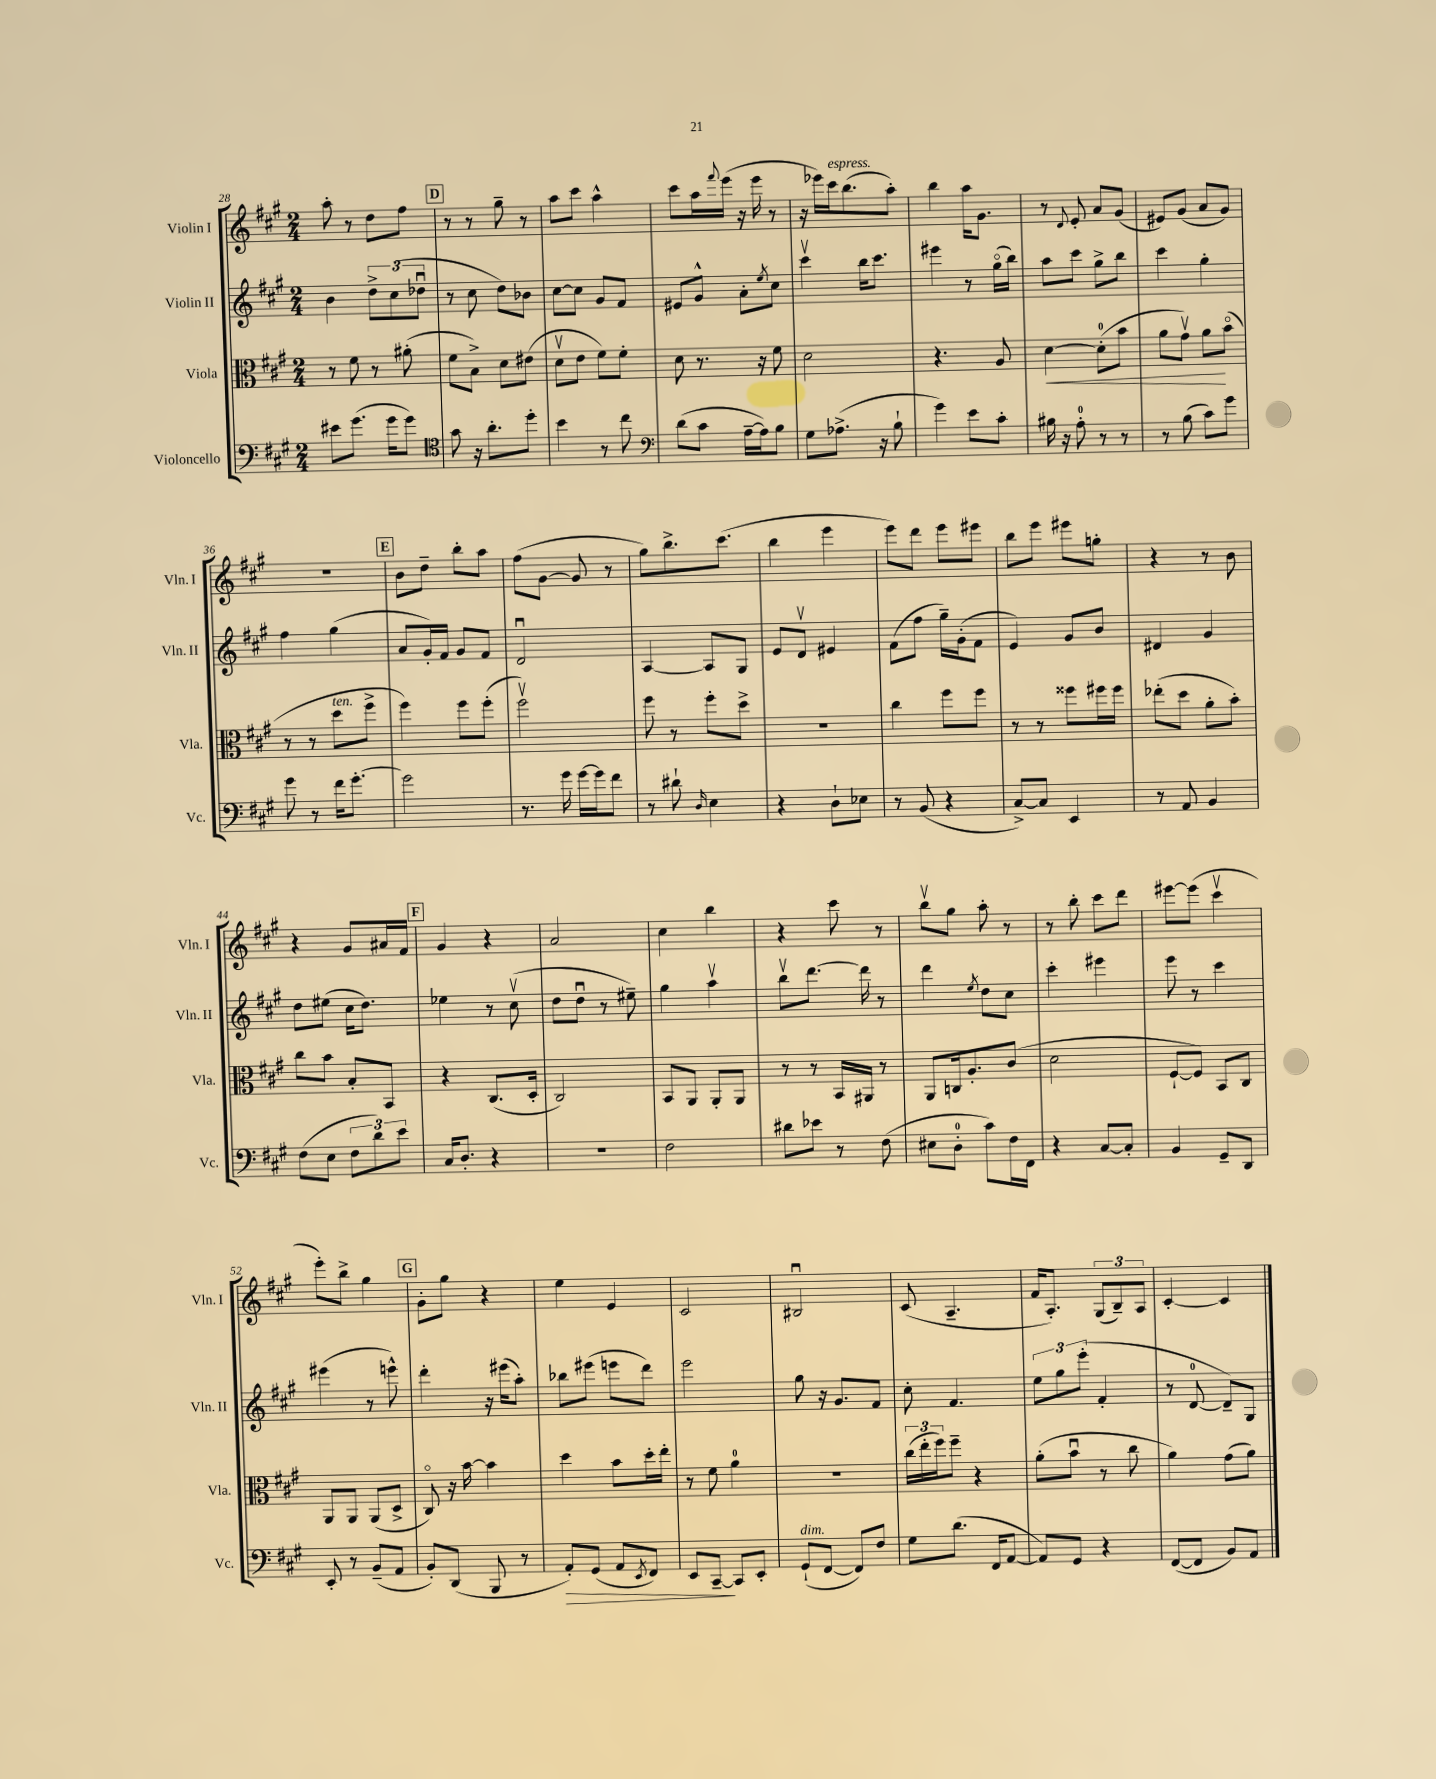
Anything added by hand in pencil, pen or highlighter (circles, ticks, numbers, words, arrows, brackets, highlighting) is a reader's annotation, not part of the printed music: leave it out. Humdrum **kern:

**kern	**kern	**kern	**kern
*staff4	*staff3	*staff2	*staff1
*clefF4	*clefC3	*clefG2	*clefG2
*k[f#c#g#]	*k[f#c#g#]	*k[f#c#g#]	*k[f#c#g#]
*M2/4	*M2/4	*M2/4	*M2/4
8e#\L	8r	4b\	8aa'\
(8.g#\J	8f#\	.	8r
.	8r	12dd^\L	8dd\L
16g#\LK	.	.	.
.	.	(12cc#\	.
8g#\J)	(8a#'\	.	8ff#\J
.	.	12dd-u\J	.
=	=	=	=
*clefC4	*	*	*
8g#\	8f#\L	8r	8r
16r	8B^\J)	8cc#\	8r
8.a'\L	.	.	.
.	8d\L	8dd\L)	8gg#~\
8dd'\J	(8e#\J	8b-\J	8r
=	=	=	=
4b\	8dv\L	[8cc#\L	8aa\L
.	8e\J	8cc#\]J	8ccc#\J
8r	8f#\L)	8g#/L	4aa^^\
8cc#\	8f#'\J	8f#/J	.
=	=	=	=
*clefF4	*	*	*
(8d\L	8d\	8e#/L	8ccc#\L
8c#\J	8.r	8g#^^/J	16aa\L
.	.	.	8qqfff#/
.	.	.	(16eee\JJ
[16A~\LL	.	8a'\L	16r
16A\]J)	16r	.	16eee\
.	.	8qee/	.
8B\J	8f#\	8cc#\J	8r
=	=	=	=
8G#\L	2d\	4ccc#v\	16r
.	.	.	16eee-\LL)
(8.A-^\J	.	.	16ccc#\J
.	.	.	(8.bb\
.	.	16bb\LK	.
16r	.	8.ccc#\J	.
8B`\	.	.	8aa'\J)
=	=	=	=
4g#\)	4.r	4eee#\	4bb\
8e\L	.	8r	16aa\LK
.	.	.	8.g#\J
8c#'\J	8A/	(16gg#o\LL	.
.	.	16bb\JJ)	.
=	=	=	=
16B#\	[4d\	8aa\L	8r
16r	.	.	.
.	.	.	8qqd/
8A'\	.	8ccc#\J	8e'/
8r	(8d'\]L	8gg#^\L	8a/L
8r	8b\J	8bb\J	(8g#/J
=	=	=	=
8r	8a\L	4ccc#\	8e#/L)
(8B\	8g#v\J)	.	(8g#/J
8c#\L)	8a\L	4gg#'\	8a/L
8g#\J	(8bo\J	.	8g#/J)
=	=	=	=
8g#\	8r	4ff#\	2r
8r	8r	.	.
16f#\LK	8dd\L	(4gg#\	.
[8.g#'\J	.	.	.
.	8ff#^\J	.	.
=	=	=	=
2g#\]	4ff#\)	8a/L	8b\L
.	.	16g#'/L)	8dd~\J
.	.	16f#/JJ	.
.	8ff#\L	8g#/L	8bb'\L
.	(8ff#'\J	8f#/J	8aa\J
=	=	=	=
8.r	2ff#v\)	2du/	(8ff#\L
.	.	.	[8g#\J
16g#\	.	.	.
[16g#\LL	.	.	8g#/]
16g#\]J	.	.	.
8f#\J	.	.	8r
=	=	=	=
8r	8ff#\	[4A/	8gg#\L)
8d#`\	8r	.	8.bb^\
16qqD/	.	.	.
4E\	8ff#'\L	8A/]L	.
.	.	.	(8.ccc#\J
.	8dd^\J	8G#/J	.
=	=	=	=
4r	2r	8e/L	4bb\
.	.	8dv/J	.
8D`\L	.	4e#/	4eee\
8E-\J	.	.	.
=	=	=	=
8r	4cc#\	(8f#\L	8eee\L)
(8BB/	.	8ff#\J	8ddd\J
4r	8ff#\L	16gg#~\LL)	8eee\L
.	.	(16g#'\J	.
.	8ff#\J	8f#\J	8eee#\J
=	=	=	=
[8C#^/L)	8r	4e/)	8bb\L
8C#/]J	8r	.	8eee\J
4EE/	8ff##\L	8g#/L	8eee#\L
.	16ff#\L	8b/J	8gg'\J
.	16ff#\JJ	.	.
=	=	=	=
8r	(8ee-'\L	4d#/	4r
8AA/	8dd\J	.	.
4BB/	8a'\L	4g#/	8r
.	8b'\J)	.	8b\
=	=	=	=
(8F#\L	8cc#\L	8dd\L	4r
8E\J	8b\J	(8ee#\J	.
12F#\L	8B'/L	16cc#\LK	8g#/L
.	.	8.dd\J)	.
12d\)	.	.	.
.	8BB/J	.	16a#/L
12e\J	.	.	.
.	.	.	16f#/JJ
=	=	=	=
16C#/LK	4r	4ee-\	4g#/
8.D'/J	.	.	.
4r	(8.C#/L	8r	4r
.	.	(8cc#v\	.
.	16D'/Jk	.	.
=	=	=	=
2r	2C#/)	8dd\L	2a/
.	.	8ddu\J	.
.	.	8r	.
.	.	8ee#~\)	.
=	=	=	=
2F#\	8BB/L	4gg#\	4cc#\
.	8AA/J	.	.
.	8AA'/L	4aav\	4bb\
.	8AA/J	.	.
=	=	=	=
8d#\L	8r	8bbv\L	4r
8e-\J	8r	[8.ddd\J	.
8r	16BB/LL	.	8ccc#\
.	16AA#/JJ	16ddd\]	.
(8F#\	8r	8r	8r
=	=	=	=
8E#\L	8AA/L	4ddd\	8bbv\L
8D'\J	16C/k	.	8gg#\J
.	8.A'/	.	.
.	.	8qee/	.
8c#\L)	.	8dd\L	8aa'\
16F#\L	(8c#/J	8cc#\J	8r
16FF#\JJ	.	.	.
=	=	=	=
4r	2d\	4ccc#'\	8r
.	.	.	8bb'\
[8C#/L	.	4eee#\	8ccc#\L
8C#'/]J	.	.	8ddd\J
=	=	=	=
4BB/	[8F#`/L	8eee\	[8eee#\L
.	8F#/]J)	8r	(8eee#\]J
8GG#~/L	8BB/L	4ccc#\	4ccc#v\
8DD/J	8C#/J	.	.
=	=	=	=
8EE'/	8AA/L	(4eee#\	8eee'\L)
8r	8AA/J	.	8bb^\J
(8BB~/L	(8AA/L	8r	4gg#\
8AA/J	8D^/J	8eee^^\)	.
=	=	=	=
8BB'/L)	8C#o/)	4ddd'\	8g#'\L
(8DD/J	16r	.	8gg#\J
.	[16b\	.	.
8BBB/	4b\]	16r	4r
.	.	(16eee#\LK	.
8r	.	8aa'\J)	.
=	=	=	=
8AA'/L)	4dd\	8bb-\L	4ee\
(8GG#/J	.	(8eee#\J	.
8AA/L	8b\L	8eee\L	4e/
8qEE/	.	.	.
8FF#/J)	16dd'\L	8ddd\J)	.
.	16ee'\JJ	.	.
=	=	=	=
8EE/L	8r	2eee\	2c#/
[8CC#~/J	8f#\	.	.
8CC#/]L	4a\	.	.
8EE'/J	.	.	.
=	=	=	=
(8GG#`/L	2r	8gg#\	2B#u/
[8FF#/J	.	16r	.
.	.	8.g#/L	.
8FF#/]L)	.	.	.
8F#/J	.	8f#/J	.
=	=	=	=
8G#\L	(24cc#\LL	8cc#'\	(8c#/
.	24ee'\	.	.
.	24ff#\J)	.	.
(8.d\J	8ff#~\J	4.f#/	4.A~/
.	4r	.	.
16FF#/LK	.	.	.
[8AA/J	.	.	.
=	=	=	=
8AA/]L)	(8a'\L	12ee\L	16f#/LK
.	.	.	8.A'/J)
.	.	12gg#\	.
8GG#/J	8bu\J	.	.
.	.	(12eee'\J	.
4r	8r	4f#'/	(12G#/L
.	.	.	12B~/)
.	8cc#\	.	.
.	.	.	12A/J
=	=	=	=
([8FF#/L	4a\)	8r	[4c#'/
8FF#/]J	.	[8d/	.
8BB/L)	(8g#\L	8d~/]L)	4c#/]
8AA/J	8a\J)	8G#/J	.
==	==	==	==
*-	*-	*-	*-
